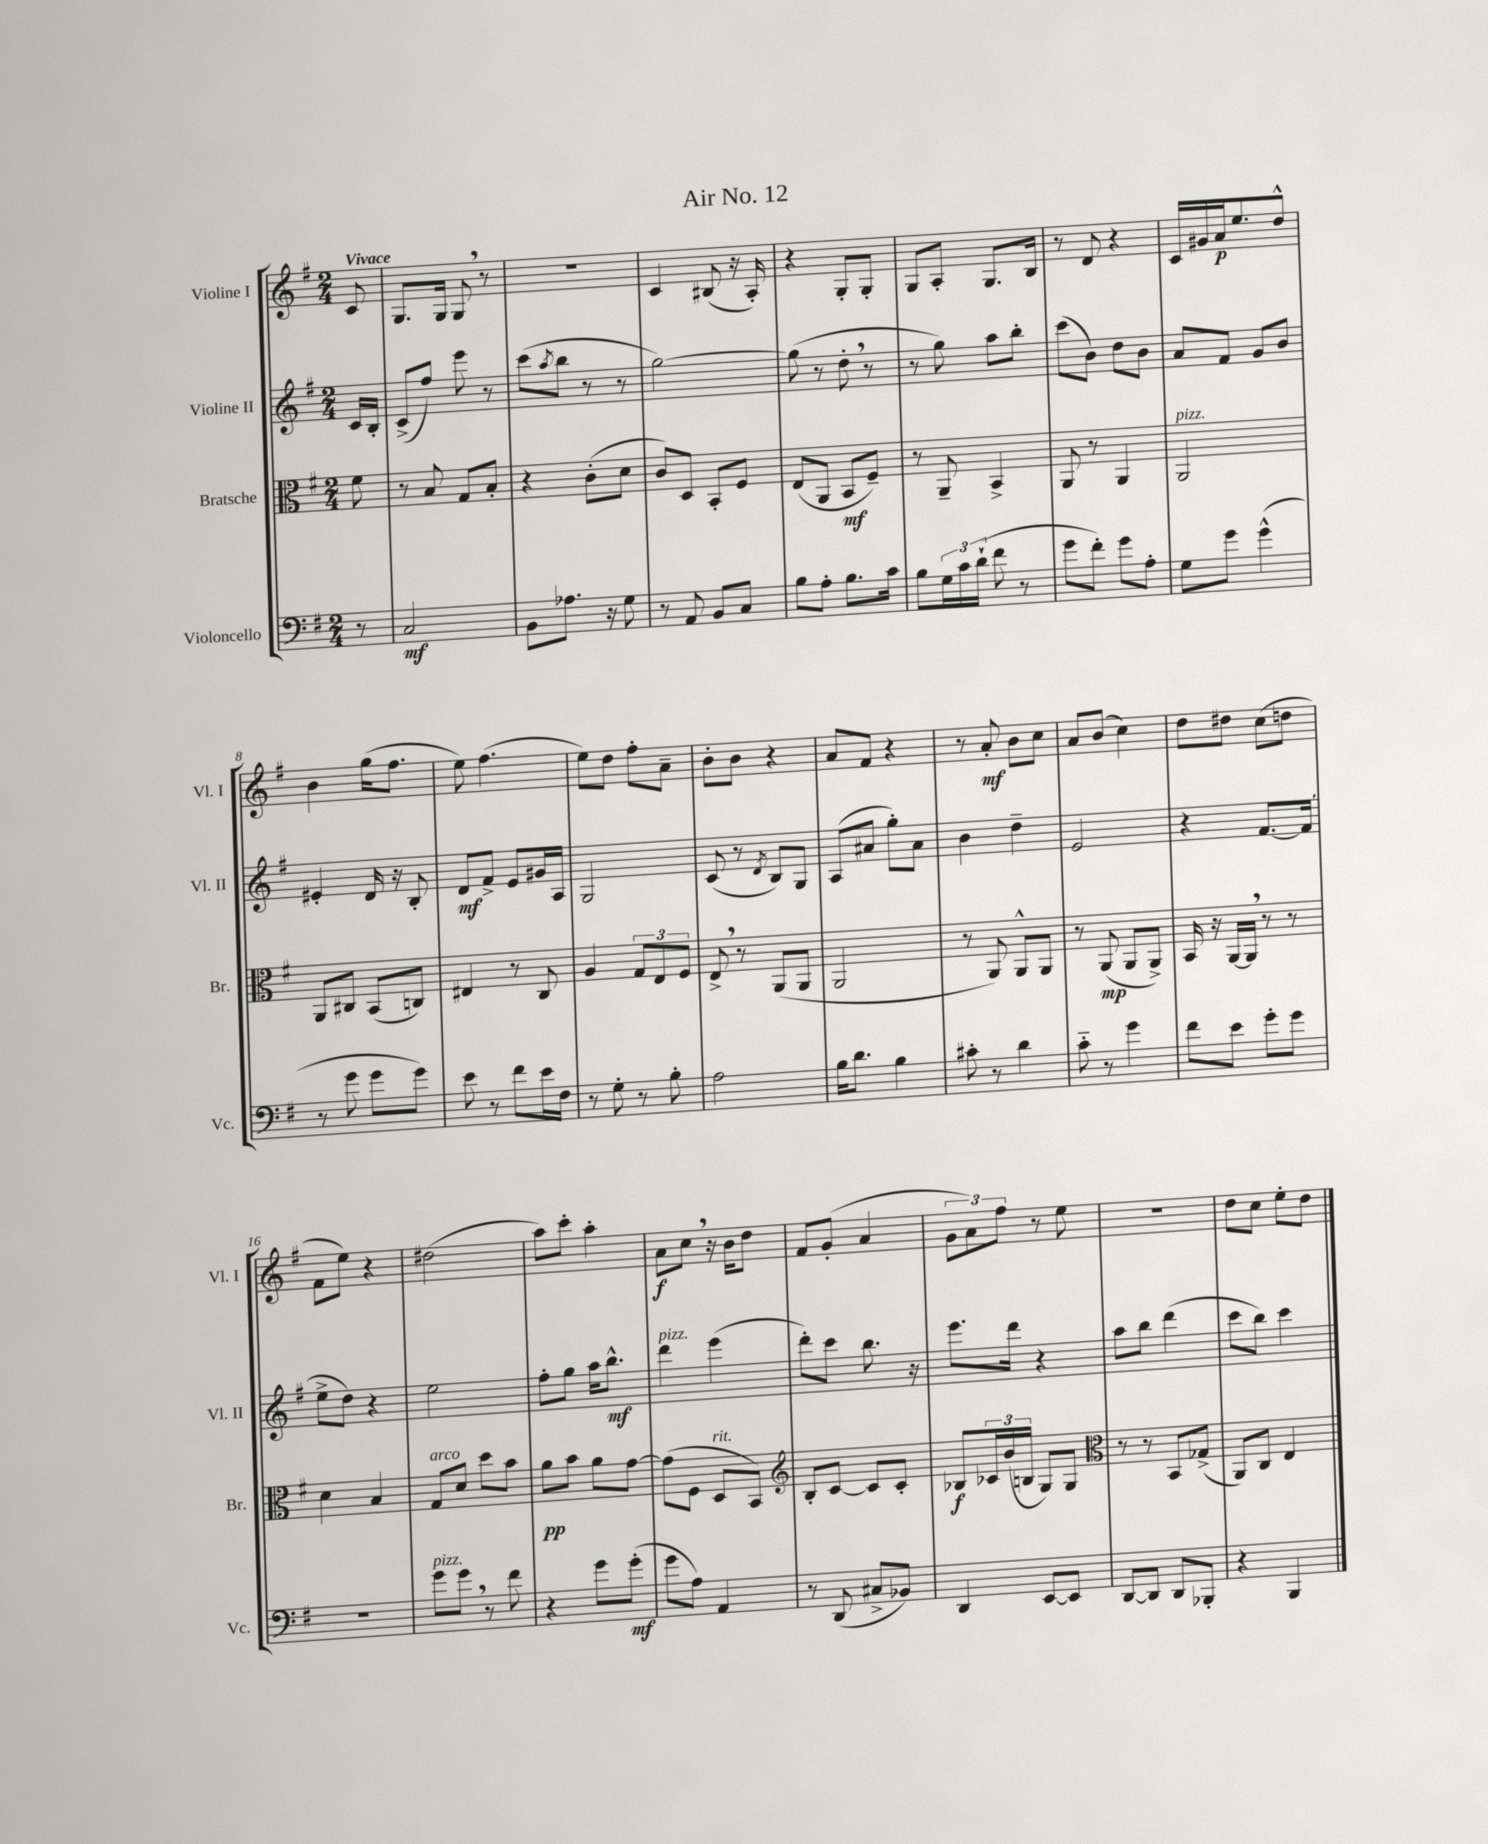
\header { title = "Air No. 12" }
<<
\new StaffGroup <<
\new Staff = "s0" \with { instrumentName = "Violine I" shortInstrumentName = "Vl. I" } {
    \clef treble \key g \major \numericTimeSignature \time 2/4 \partial 8 \tempo "Vivace"
    c'8 |
    g8. g16 g8 \breathe r8 |
    R2 |
    c'4 bis8( r16 a16-.) |
    r4 g8-. g8-. |
    g8 a8-. g8. b16 |
    r8 d'8 r4 |
    c'16 gis'16 a'16\p e''8. d''8-^ |
    b'4 g''16( fis''8. |
    e''8) fis''4.( |
    e''8) d''8 fis''8-. a'8-- |
    b'8-. b'8 r4 |
    a'8 fis'8 r4 |
    r8 a'8-.\mf b'8 c''8 |
    a'8 b'8( c''4) |
    d''8 dis''8 c''8( d''8 |
    fis'8 e''8) r4 |
    dis''2( |
    a''8) c'''8-. a''4-. |
    a'8\f c''8 \breathe r16 b'16 d''8 |
    fis'8 g'8-.( a'4 |
    \tuplet 3/2 { g'8 a'8) fis''8 } r8 e''8 |
    r2 |
    d''8 c''8 e''8-. d''8 \bar "|." |
}
\new Staff = "s1" \with { instrumentName = "Violine II" shortInstrumentName = "Vl. II" } {
    \clef treble \key g \major \numericTimeSignature \time 2/4 \partial 8
    c'16 b16-. |
    c'8->( fis''8) e'''8 r8 |
    c'''8( \acciaccatura { a''8 } b''8 r8 r8 |
    g''2~) |
    g''8( r8 d''8-. \breathe r8 |
    r8 g''8) a''8 b''8-. |
    c'''8( b'8) d''8 b'8 |
    a'8 fis'8 g'8 b'8 |
    eis'4-. d'16 r16 b8-. |
    d'8\mf fis'8-> e'8 gis'16 a16 |
    g2 |
    c'8( r8 \acciaccatura { d'8 } b8) g8 |
    a8( ais'8 g''8-.) ais'8 |
    b'4 d''4-- |
    e'2 |
    r4 fis'8.~ fis'16( |
    e''8-> d''8) r4 |
    e''2 |
    fis''8-. g''8 a''16 b''8.-^\mf |
    d'''4^\markup { \italic "pizz." } e'''4( |
    d'''8-.) c'''8 b''8. r16 |
    e'''8. d'''16 r4 |
    a''8 b''8 d'''4( |
    c'''8 b''8) c'''4 \bar "|." |
}
\new Staff = "s2" \with { instrumentName = "Bratsche" shortInstrumentName = "Br." } {
    \clef alto \key g \major \numericTimeSignature \time 2/4 \partial 8
    fis'8 |
    r8 b8 g8 b8-. |
    r4 c'8-.( d'8 |
    c'8) d8 b,8-. fis8 |
    e8( a,8 b,8\mf fis8--) |
    r8 a,8-- b,4-> |
    a,8 r8 a,4 |
    a,2^\markup { \italic "pizz." } |
    a,8 cis8 b,8( c8) |
    eis4 r8 c8 |
    a4 \tuplet 3/2 { g8 e8 fis8 } |
    e8-> \breathe r8 a,8( a,8 |
    a,2 |
    r8 a,8) a,8-^ a,8 |
    r8 a,8\mp( a,8 a,8->) |
    b,16 r16 a,16~ a,16 \breathe r8 r8 |
    d'4 b4 |
    g8^\markup { \italic "arco" } d'8 d''8 b'8 |
    a'8\pp b'8 a'8 g'8~ |
    g'8( fis8 d8^\markup { \italic "rit." } b,8) |
    \clef treble b8-. c'8~ c'8 c'8-. |
    bes8\f \tuplet 3/2 { ces'16 b'16( b16 } g8) g8 |
    \clef alto r8 r8 b,8 ges8->( |
    a,8) c8 e4 \bar "|." |
}
\new Staff = "s3" \with { instrumentName = "Violoncello" shortInstrumentName = "Vc." } {
    \clef bass \key g \major \numericTimeSignature \time 2/4 \partial 8
    r8 |
    c2\mf |
    b,8 aes8. r16 g8 |
    r8 a,8 b,8 c8 |
    b8 a8-. b8. c'16 |
    b8 \tuplet 3/2 { g16 c'16 d'16-!( } fis'8 r8 |
    g'8 fis'8-.) g'8 a8-. |
    g8 g'8 g'4-^( |
    r8 g'8 g'8 g'8) |
    e'8 r8 fis'8 e'16 fis16 |
    r8 g8-. r8 b8-. |
    a2 |
    b16 d'8. b4 |
    cis'8-. r8 d'4 |
    c'8-_ r8 g'4 |
    fis'8 e'8 g'8-. g'8 |
    R2 |
    g'8^\markup { \italic "pizz." } g'8 \breathe r8 fis'8 |
    r4 g'8 g'8-.\mf( |
    g'8 a8) a,4 |
    r8 d,8( cis8-> bes,8) |
    d,4 e,8~ e,8 |
    d,8~ d,8 d,8 bes,,8-. |
    r4 b,,4 \bar "|." |
}
>>
>>
